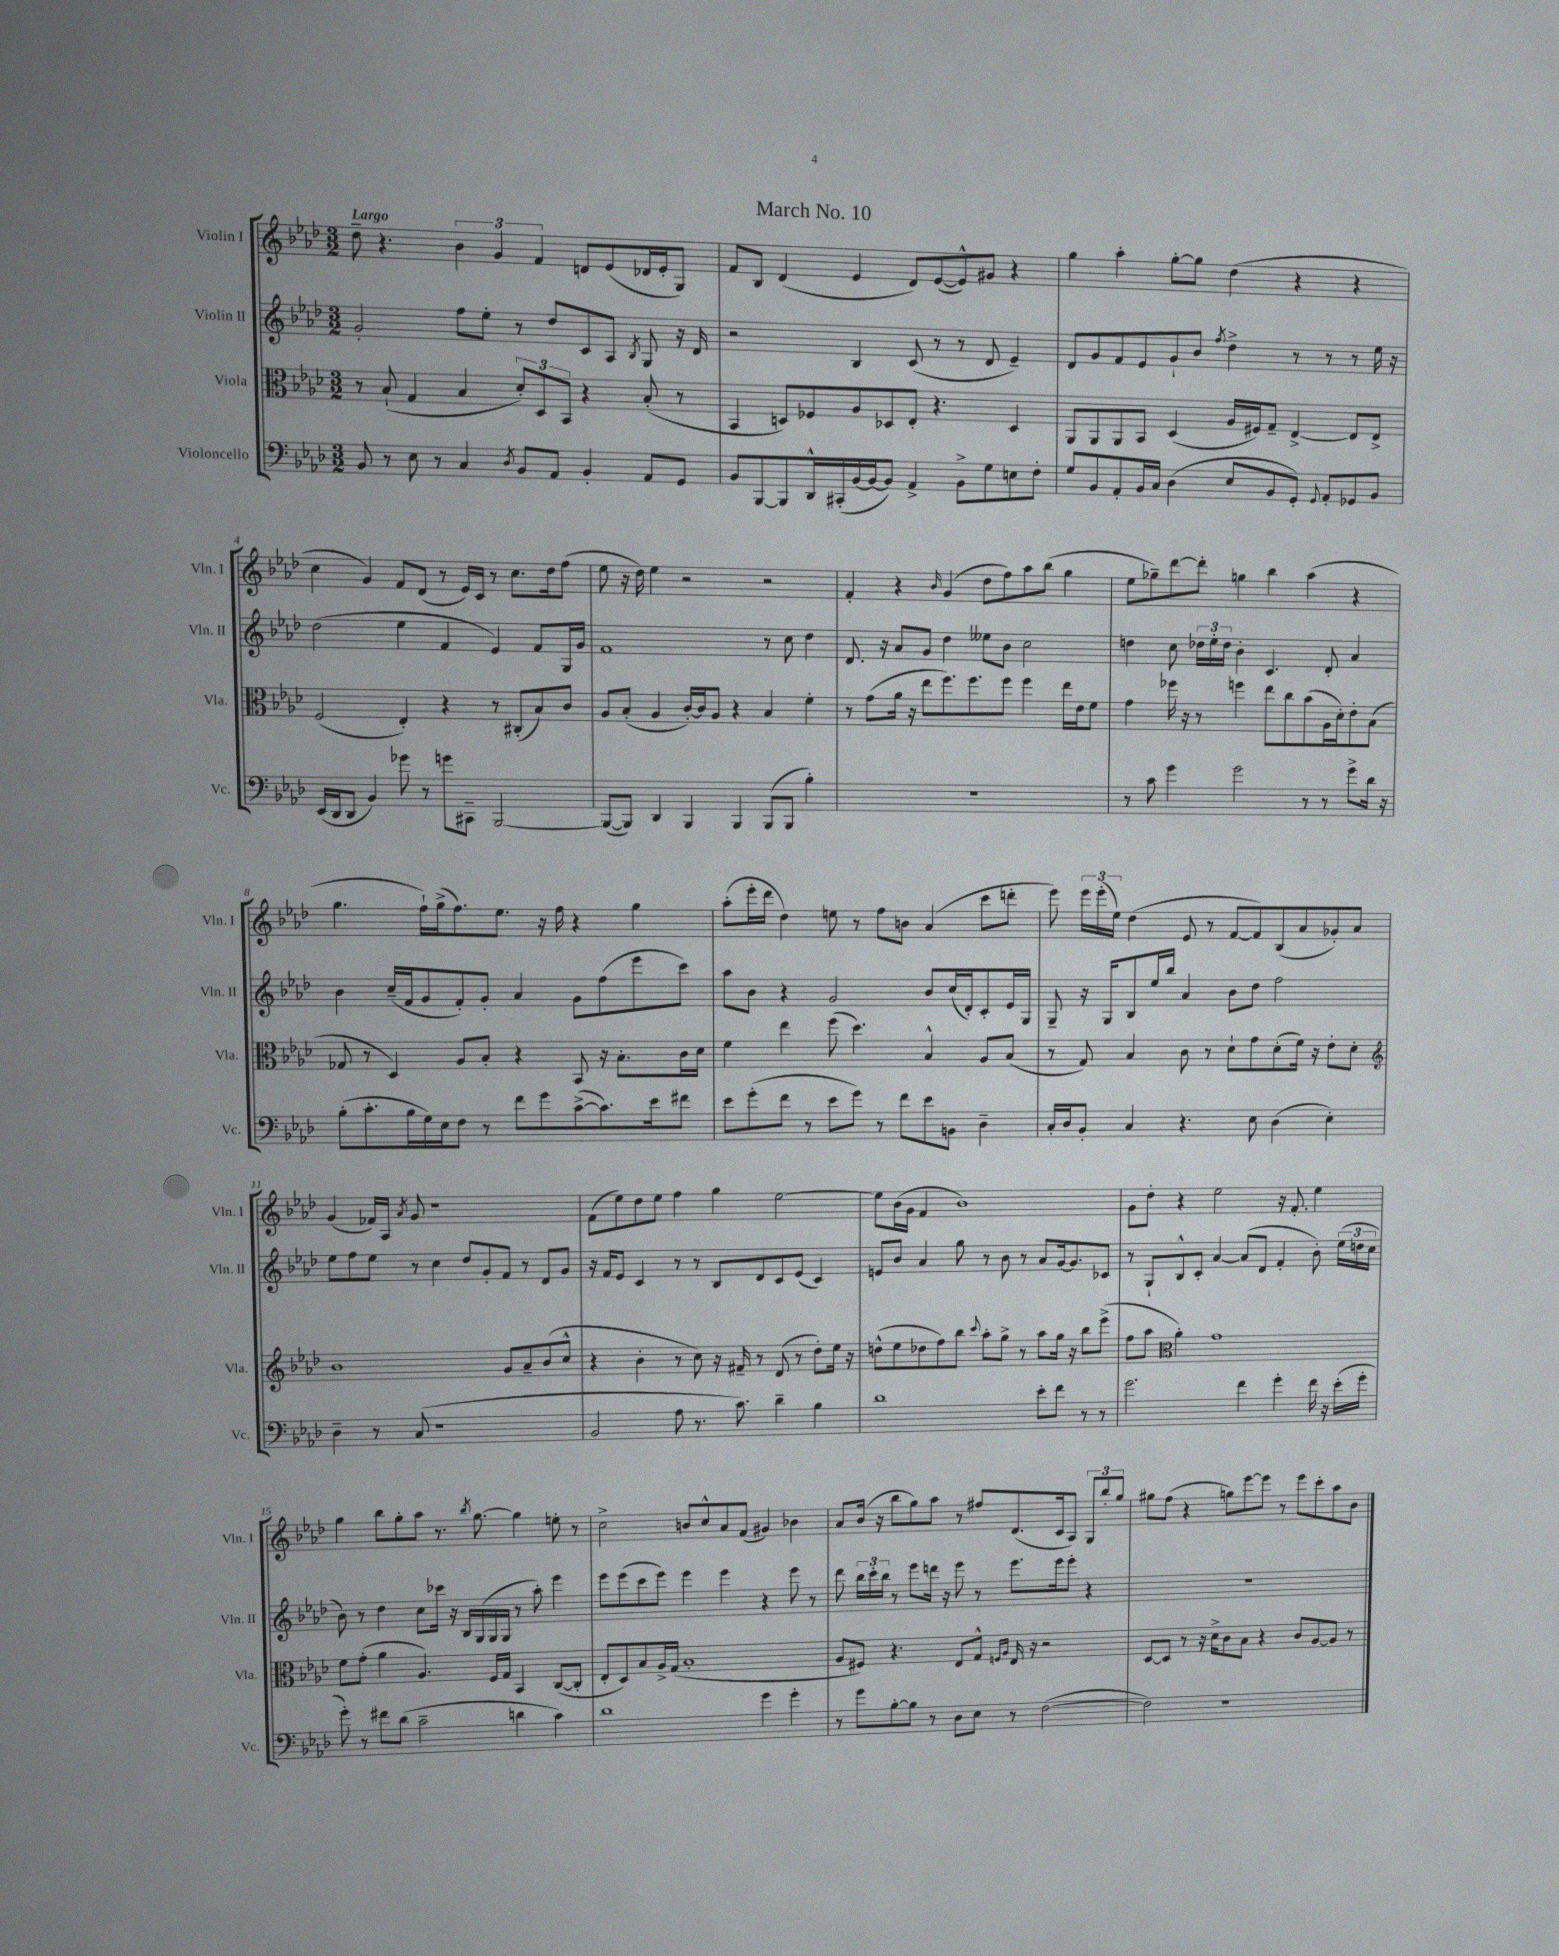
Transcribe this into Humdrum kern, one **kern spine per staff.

**kern	**kern	**kern	**kern
*part4	*part3	*part2	*part1
*staff4	*staff3	*staff2	*staff1
*I"Violoncello	*I"Viola	*I"Violin II	*I"Violin I
*I'Vc.	*I'Vla.	*I'Vln. II	*I'Vln. I
*clefF4	*clefC3	*clefG2	*clefG2
*k[b-e-a-d-]	*k[b-e-a-d-]	*k[b-e-a-d-]	*k[b-e-a-d-]
*M3/2	*M3/2	*M3/2	*M3/2
=1	=1	=1	=1
!	!	!	!LO:TX:a:B:t=Largo
8BB-/	8r	2g'/	8dd-~\
8r	(8B-`/	.	4.r
8E-\	4G/	.	.
8r	.	.	.
4C/	4B-/	8ff\L	6b-\
.	.	8ee-'\J	.
.	.	.	6g/
8qD-/	.	.	.
8BB-/L	12d-'/L)	8r	.
.	12D-/	.	6f/
8AA-/J	.	8dd-/L	.
.	12BB-/J	.	.
4BB-'/	4r	8c/	8dn/L
.	.	8A-/J	(8e-/
.	.	8qB-/	.
8AA-/L	(8B-'/	8G/	16d-X/L
.	.	.	16e-'/J
8GG/J	8r	16r	8G/J)
.	.	16d-/	.
=2	=2	=2	=2
8BB-/L	4BB-/	2r	8f/L
[8BBB-/	.	.	8B-/J
8BBB-/]	8Dn/L)	.	(4d-/
16DD-^^/L	8F-X/	.	.
(16CC#X'/	.	.	.
[16BB-/	8A-/	4B-/	4e-/
16BB-/J_	.	.	.
8BB-/J])	8D-X/	.	.
4AA-^/	8E-'/J	(8c/	8d-/L)
.	4.r	8r	([8e-/
8BB-^\L	.	8r	8e-^^/])
8G\	.	8d-/	8g#X/J
8En\	4D-/	4e-~/)	4r
8F'\J	.	.	.
=3	=3	=3	=3
8G/L	8AA-/L	8d-/L	4gg\
8BB-/	8AA-/	8g/	.
8AA-'/	8AA-/	8f/	4aa-'\
16BB-/L	8BB-/J	8e-/	.
16C/JJ	.	.	.
(4D-\	(4D-/	8g`/	[8gg'\L
.	.	8b-/J	8gg\J]
.	.	8qff/	.
8E-/L	16A-/LL	4dd-^\	(4dd-\
.	16F#X/J)	.	.
8BB-/	8G~/J	.	.
8GG'/J)	[4E-^/	8r	4r
8qqGG/	.	.	.
8AA-'/L	.	8r	.
8GG-X/	8E-/L]	8r	4r
8BB-/J	8E-^/J	16ee-\	.
.	.	16r	.
!!LO:LB:g=z
=4	=4	=4	=4
(16EE-/LL	(2F/	(2dd-\	4cc\
16DD-/J	.	.	.
8DD-/J	.	.	.
4BB-/)	.	.	4g/)
8g-X\	4E-'/)	4ee-\	8f/L
8r	.	.	(8d-/J
8gn\L	4r	4f/	8r
8CC#X~\J	.	.	16e-/LL)
.	.	.	16c/JJ
[2BBB-/	8r	4e-/)	8r
.	(8C#X'/L	.	8.cc\L
.	8B-/)	8f/L	.
.	.	.	16dd-\k
.	8c/J	16G/L	(8ff\J
.	.	16g/JJ	.
=5	=5	=5	=5
(8BBB-/L_	8A-/L	1f	8ee-\
8BBB-/J])	(8B-'/J	.	16r
.	.	.	16dd-\)
4DD-/	4A-/	.	4ee-\
4BBB-/	[16c'/LL)	.	2r
.	16c/J]	.	.
.	8A-/J	.	.
4BBB-/	4r	.	.
(8BBB-/L	4B-/	8r	2r
8BBB-/J	.	8cc\	.
4B-'\)	4f'\	4dd-\	.
=6	=6	=6	=6
1.r	8r	8.d-/	4f'/
.	(8g\L	.	.
.	.	16r	.
.	16a-\Jk	8a-/L	4r
.	16r	.	.
.	8ee-\L	8g/J	.
.	.	.	16qqb-/
.	8.ff\)	4dd-\	(4g/
.	8.ff\	.	.
.	.	8ee--X\L	8dd-\L
.	8ff\J	8b-\J	8ff\)
.	4ff\	2cc\	8aa-\
.	.	.	(8bb-\J
.	16ee-\LL	.	4gg\
.	16e-\J	.	.
.	8f\J	.	.
=7	=7	=7	=7
8r	4g\	4ddn\	8ee-\L
8c\	.	.	8gg-X~\)
4g\	16ff-X\	8cc\	[8ddd-\
.	16r	.	.
.	8r	24dd-X\LL	8ddd-'\J]
.	.	24ee-'\	.
.	.	24dd-\JJ	.
2g\	4ffn\	4b-'\	4ggn\
.	8ee-\L	4.c/	4bb-\
.	8cc\	.	.
8r	(8b-\	.	(4aa-\
8r	16A-\L	8d-'/	.
.	16d-'\J)	.	.
8g^\L	8e-'\	4a-/	4r
16d-\Jk	(8B-\J	.	.
16r	.	.	.
!!LO:LB:g=z
=8	=8	=8	=8
(8B-'\L	8G-X/	4b-\	4.gg\
8.c'\	8r	.	.
.	4D-/)	(16cc~/LL	.
16B-\L	.	16f/J	.
16G\)	.	8g/	16ff`\LL)
16E-\J	.	.	(16gg^\J
8F\J	8A-/L	8f'/)	8.ff\)
8r	8B-'/J	8g'/J	.
.	.	.	8.ee-\J
8f\L	4r	4a-/	.
8g\	.	.	16r
.	.	.	16ff\
([8c^\	8BB-/	8g\L	4r
8.c\])	16r	(8ff\	.
.	8.B-'\L	.	.
.	.	8eee-\	4gg\
16e-\k	.	.	.
8f#X\J	16c\L	8ccc\J)	.
.	16d-\JJ	.	.
=9	=9	=9	=9
8e-\L	4f\	8aa-\L	(8aa-'\L
(8g'\	.	8b-\J	16eee-'\L
.	.	.	16ddd-\JJ
8f\J	4ee-\	4r	4dd-\)
8r	.	.	.
8e-\L	(8ff\	2g/	8een\
8g\J)	4.dd-\)	.	8r
8r	.	.	8ff\L
8f\L	.	.	8bn\J
8e-\	4B-^^/	8b-/L	(4a-/
8BBn\J	.	(16cc/L	.
.	.	16d-'/J)	.
4D-~\	8A-/L	8c'/	8ccc\L
.	(8B-/J	16e-/L	8dddn'\J
.	.	16G/JJ	.
=10	=10	=10	=10
16C'/LL	8r	8G~/	8eee-\)
16D-/J	.	.	.
8BB-'/J	8G/)	16r	24eee-\LL
.	.	.	(24eee-'\
.	.	16G/KL	.
.	.	.	24ee-\JJ)
4C/	4B-/	8B-/	(4dd-\
.	.	16ee-/L	.
.	.	16bb-/JJ	.
4.r	8c\	4a-/	8e-/
.	8r	.	8r
.	8d-`\L	8b-\L	[8f/L
8E-\	8g\	8dd-\J	8f/])
(4D-\	(8d-'\	2ff\	(8B-/
.	16f\Jk)	.	8a-/
.	16r	.	.
4E-'\)	8e-'\L	.	8g-X'/)
.	8d-'\J	.	8a-/J
!!LO:LB:g=z
=11	=11	=11	=11
*	*clefG2	*	*
4D-~\	1b-	8ee-\L	(4g/
.	.	8ff\	.
8r	.	8ee-\J	16f-X/LL)
.	.	.	16A-/JJ
.	.	.	8qa-/
(8C/	.	8r	8g/
1r	.	4cc\	1r
.	.	8dd-/L	.
.	.	8g'/	.
.	8g/L	8f/J	.
.	8a-~/	8r	.
.	(8b-/	8d-/L	.
.	8cc^^/J	8g/J	.
=12	=12	=12	=12
2BB-/	4r	16r	(8f\L
.	.	16f/KL	.
.	.	8e-/J	8ee-\)
.	4b-'\	4c/	8dd-\
.	.	.	8ee-\J
8A-\	8r	8r	4ff\
8.r	8cc\)	8r	.
.	16r	8B-/L	4gg\
8.c\)	16f#X~/	.	.
.	8r	8d-/	.
4d-~\	(8d-/	8c/	[2ee-\
.	8r	(8e-/J	.
4B-\	8dd-'\L)	4c/)	.
.	16ee-\Jk	.	.
.	16r	.	.
=13	=13	=13	=13
1d-	(8ddn^^\L	8en/L	8ee-\L]
.	8ee-\	8b-/J	(16b-\L
.	.	.	16g\JJ
.	8dd-X\	4a-/	4f/
.	8ff\)	.	.
.	8bb-\J	8gg\	1b-)
.	8qqccc/	.	.
.	8aa-'\L	8r	.
.	8gg^\J	8b-\	.
.	8r	8r	.
8e-'\L	8aa-\L	8a-/L	.
8f\J	16gg\Jk	[16g/k	.
.	16r	8.g/]	.
8r	8bb-\L	.	.
8r	(8eee-^\J	8c-X/J	.
=14	=14	=14	=14
2.g\	8ff\L	8r	8g\L
.	8aa-\J	8G`/L	8dd-'\J
*	*clefC3	*	*
.	4a-'\)	8B-^^/	4r
.	.	8c'/J	.
.	1g	[4a-/	2ee-\
4f\	.	(8a-/L]	.
.	.	8d-/J	.
4g'\	.	4f'/	16r
.	.	.	8.f'/
16f\	.	8b-'\)	4ee-\
16r	.	.	.
(16e-'\LL	.	(24ee-\LL	.
.	.	24ddn\	.
16g'\JJ	.	.	.
.	.	24cc\JJ	.
!!LO:LB:g=z
=15	=15	=15	=15
8g'\)	8f\L	8b-\)	4gg\
8r	(8g'\J	8r	.
8f#X\L	4a-\	4dd-\	8bb-\L
(8d-\J	.	.	8gg'\
2c~\	4.A-/)	8cc\L	8aa-\J
.	.	16ccc-X\Jk	8.r
.	.	16r	.
.	.	16B-/LL	.
.	.	.	8qbb-/
.	.	(16G/	[8.gg\
.	16F/LL	16G/	.
.	16G/JJ	16G/JJ	.
4dn\	4BB-/	8r	4gg\]
.	.	8aa-'\)	.
4c\)	([8C/L	4eee-\	8een'\
.	8C'/J]	.	8r
=16	=16	=16	=16
1d-	8E-'/L	8eee-\L	2cc^\
.	8D-/)	(8eee-\	.
.	8B-/	8ccc\	.
.	16A-^/L	8eee-\J)	.
.	(16G/JJ	.	.
.	1B-'	4eee-\	8bn/L
.	.	.	8cc^^/
.	.	4eee-\	8a-/
.	.	.	(8f/J
4g\	.	4r	4g#X/)
4g'\	.	8eee-\	4b-X\
.	.	8r	.
=17	=17	=17	=17
8r	8A-/L	8ddd-\	8a-/L
8g\L	8F#X/J)	24bb-\LL	(16b-/Jk
.	.	24ccc'\	.
.	.	.	16r
.	.	24bb-\JJ	.
[8B-'\	4.r	8r	8bb-\L
8B-\J]	.	8eee-\L	8gg\)
8r	.	16dddn\Jk	8aa-\J
.	.	16r	.
8D-\L	8E-/L	8eee-\	8r
8E-\J	8G^^/J	8r	8ff#X/L
.	16qqFn/LL	.	.
.	16qqA-/JJ	.	.
8r	16E-/	8.eee-\L	(8.d-/
.	16r	.	.
([2F\	2r	.	.
.	.	16eee-\k	16c/k
.	.	8eee-'\J	8A-/J)
.	.	4r	12G/L
.	.	.	12bb-'/
.	.	.	12gg/J
=18	=18	=18	=18
2F\])	[8D-/L	1.r	8gg#X\L
.	8D-/J]	.	(8ff\J
.	8r	.	4r
.	16r	.	.
.	16d-^\KL	.	.
1r	8c\	.	8ggn\L)
.	8B-\J	.	[8eee-\
.	4r	.	8eee-\J]
.	.	.	8r
.	8c/L	.	8eee-\L
.	[8A-/	.	8ccc'\
.	8A-/J]	.	8aa-\
.	8r	.	8b-\J
==	==	==	==
*-	*-	*-	*-
